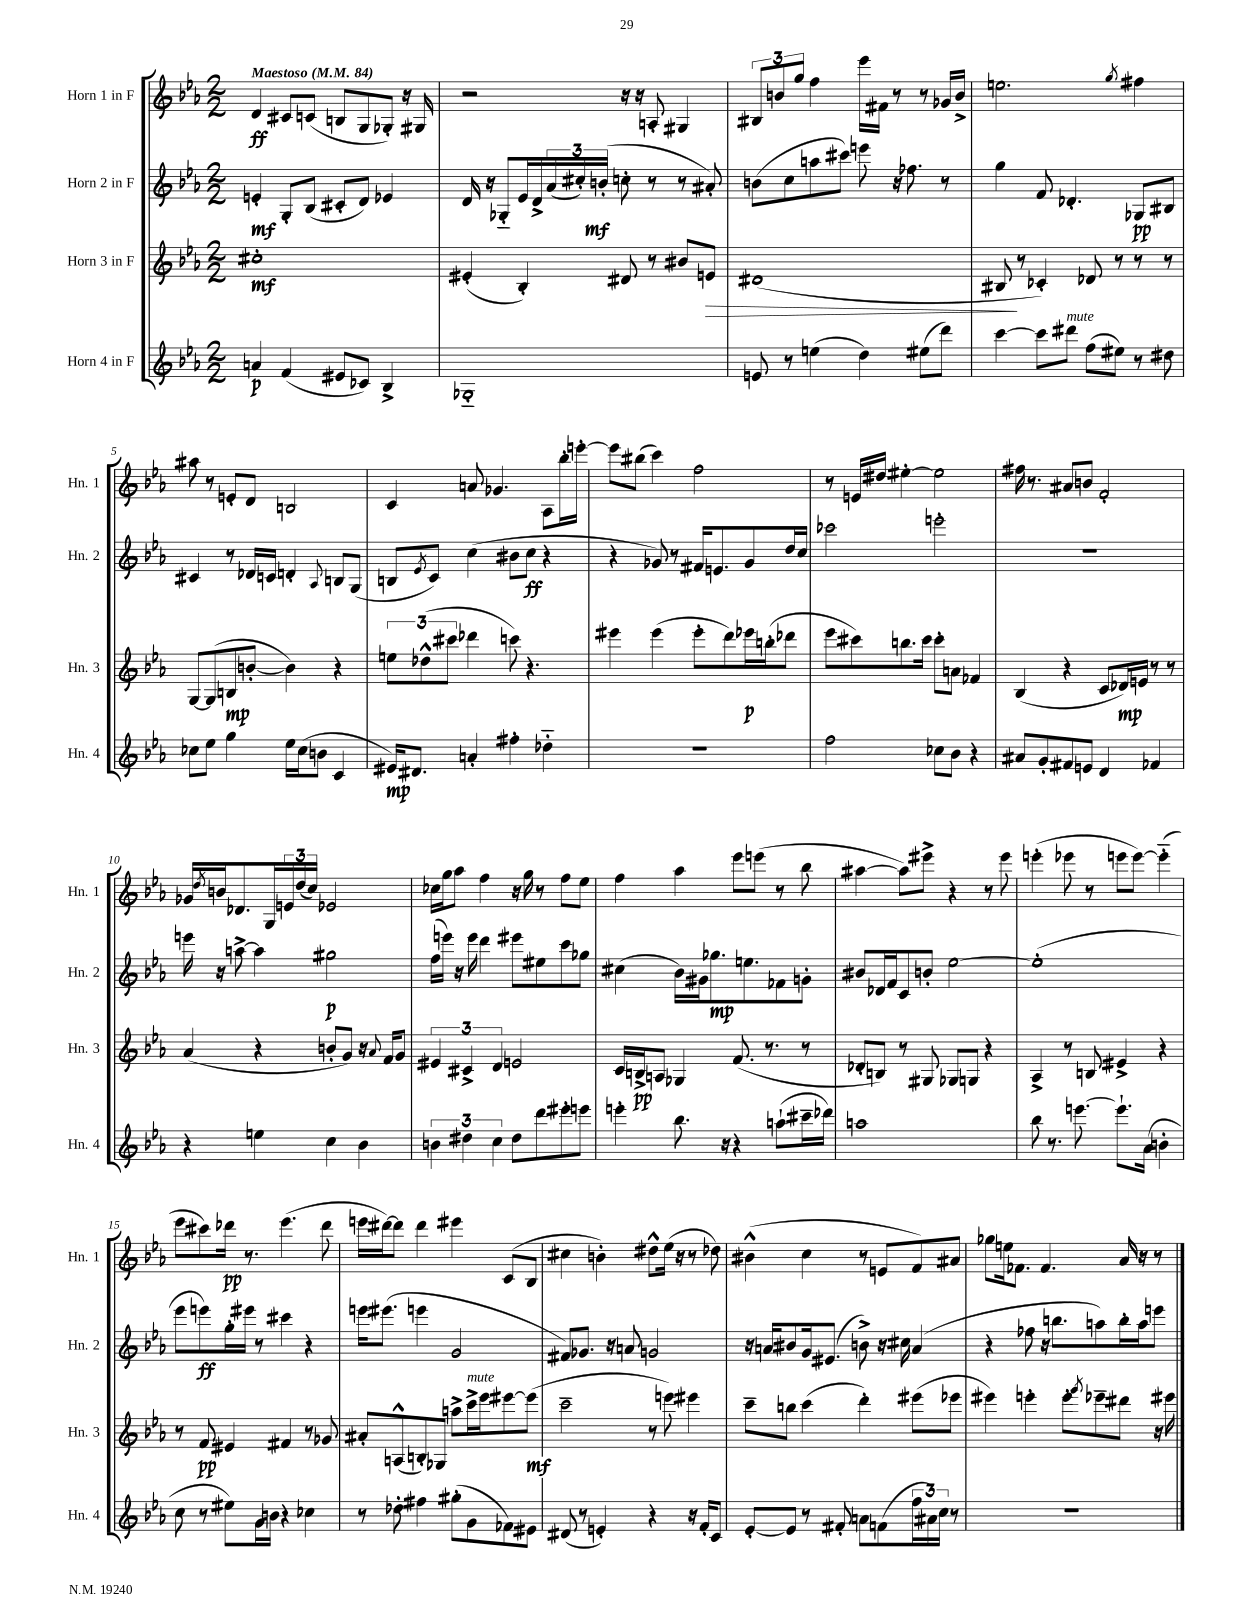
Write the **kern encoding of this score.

**kern	**dynam	**kern	**dynam	**kern	**dynam	**kern	**dynam
*part4	*part4	*part3	*part3	*part2	*part2	*part1	*part1
*staff4	*staff4	*staff3	*staff3	*staff2	*staff2	*staff1	*staff1
*I"Horn 4 in F	*	*I"Horn 3 in F	*	*I"Horn 2 in F	*	*I"Horn 1 in F	*
*I'Hn. 4	*	*I'Hn. 3	*	*I'Hn. 2	*	*I'Hn. 1	*
*clefG2	*	*clefG2	*	*clefG2	*	*clefG2	*
*k[b-e-a-]	*	*k[b-e-a-]	*	*k[b-e-a-]	*	*k[b-e-a-]	*
*M2/2	*	*M2/2	*	*M2/2	*	*M2/2	*
*MM84	*	*MM84	*	*MM84	*	*MM84	*
=1	=1	=1	=1	=1	=1	=1	=1
!	!	!	!	!	!	!LO:TX:a:B:t=Maestoso	!
4an/	p	1cc#X'	mf	4en'/	mf	4d/	ff
(4f/	.	.	.	8G'/L	.	8c#X/L	.
.	.	.	.	(8B-/J	.	(8cn/J	.
8e#X/L	.	.	.	8c#X'/L	.	8Bn/L	.
8c-X/J)	.	.	.	8d/J)	.	8G/	.
4B-^/	.	.	.	4e-X/	.	8G-X'/J)	.
.	.	.	.	.	.	16r	.
.	.	.	.	.	.	16G#X/	.
=2	=2	=2	=2	=2	=2	=2	=2
1G-X	.	(4e#X'/	.	16d/	.	2r	.
.	.	.	.	16r	.	.	.
.	.	.	.	8G-X/L	.	.	.
.	.	4B-'/)	.	16e-/L	.	.	.
.	.	.	.	16d^/	.	.	.
.	.	.	.	(24a-/	.	.	.
.	.	.	.	24cc#X'/)	.	.	.
.	.	.	.	(24bn'/JJ	mf	.	.
.	.	8d#X/	.	8ccn'\	.	16r	.
.	.	.	.	.	.	16r	.
.	.	8r	.	8r	.	8An'/	.
.	.	8b#X/L	.	8r	.	4G#X/	.
!	!	!	!LO:HP:b	!	!	!	!
.	.	8en/J	>	8a#X'/)	.	.	.
=3	=3	=3	=3	=3	=3	=3	=3
8en/	.	(1d#X	.	(8bn\L	.	12B#X/L	.
.	.	.	.	.	.	12bn/	.
8r	.	.	.	8cc\	.	.	.
.	.	.	.	.	.	12gg/J	.
(4een\	.	.	.	8aan\	.	4ff\	.
.	.	.	.	8ccc#X\J)	.	.	.
4dd\)	.	.	.	8eeen\	.	16eee-\LL	.
.	.	.	.	.	.	16f#X\JJ	.
.	.	.	.	16r	.	8r	.
.	.	.	.	8.ff-X\	.	.	.
(8ee#X\L	.	.	.	.	.	8r	.
8ddd\J)	.	.	.	8r	.	16g-X/LL	.
.	.	.	.	.	.	16b^/JJ	.
=4	=4	=4	=4	=4	=4	=4	=4
[4ccc\	.	8B#X/	.	4gg\	.	2.een\	.
.	.	8r	]	.	.	.	.
8ccc\L]	.	4c-X'/)	.	8f/	.	.	.
!LO:TX:a:i:t=mute	!	!	!	!	!	!	!
8ddd#X\J	.	.	.	4.d-X'/	.	.	.
(8ff\L	.	8d-X/	.	.	.	.	.
8ee#X\J)	.	8r	.	.	.	.	.
.	.	.	.	.	.	8qgg/	.
8r	.	8r	.	8G-X/L	pp	4ff#X\	.
8dd#X\	.	8r	.	8B#X/J	.	.	.
!!LO:LB:g=z
=5	=5	=5	=5	=5	=5	=5	=5
8cc-X\L	.	[8G/L	.	4c#X/	.	8aa#X\	.
8ee-\J	.	(8G/]	.	.	.	8r	.
4gg\	.	8Bn/	mp	8r	.	8en'/L	.
.	.	[8bn'/J	.	16d-X/LL	.	8d/J	.
.	.	.	.	16cn/JJ	.	.	.
16ee-\LL	.	4b\])	.	4dn'/	.	2Bn/	.
(16cc-\J	.	.	.	.	.	.	.
8bn\J	.	.	.	.	.	.	.
.	.	.	.	8qqA-/	.	.	.
4c/	.	4r	.	8Bn/L	.	.	.
.	.	.	.	(8G/J	.	.	.
=6	=6	=6	=6	=6	=6	=6	=6
16e#X/KL)	mp	12een\L	.	8Bn/L	.	4c/	.
8.d#X/J	.	.	.	.	.	.	.
.	.	(12dd-X^^\	.	.	.	.	.
.	.	.	.	8qe-/	.	.	.
.	.	.	.	8c/J)	.	.	.
.	.	12ccc#X\J	.	.	.	.	.
4an'/	.	4ddd-X\	.	(4cc\	.	8an/	.
.	.	.	.	.	.	4.g-X/	.
4ff#X'\	.	8cccn\)	.	8b#X\L	.	.	.
.	.	4.r	.	8cc\J	ff	.	.
4dd-X\	.	.	.	4r	.	8A-\L	.
.	.	.	.	.	.	16bb-'\L	.
.	.	.	.	.	.	[16eeen'\JJ	.
=7	=7	=7	=7	=7	=7	=7	=7
1r	.	4eee#X\	.	4r	.	8eee\L]	.
.	.	.	.	.	.	(8bb#X\J	.
.	.	(4eee#\	.	8g-X/)	.	4ccc\)	.
.	.	.	.	8r	.	.	.
.	.	8eee#'\L	.	16f#X/KL	.	2ff\	.
.	.	.	.	8.en/	.	.	.
.	.	8ddd\)	.	.	.	.	.
.	.	16eee-X\L	p	8g-/	.	.	.
.	.	(16bbn'\J	.	.	.	.	.
.	.	8ddd-X\J	.	16dd/L	.	.	.
.	.	.	.	16cc/JJ	.	.	.
=8	=8	=8	=8	=8	=8	=8	=8
2ff\	.	8eee-\L	.	2ccc-X\	.	8r	.
.	.	8ccc#X\)	.	.	.	16en/LL	.
.	.	.	.	.	.	16dd#X/JJ	.
.	.	8.bbn\	.	.	.	[4ee#X'\	.
.	.	16ccc#\Jk	.	.	.	.	.
8cc-X\L	.	8ccc#'\L	.	2eeen'\	.	2ee#\]	.
8b-\J	.	8an\J	.	.	.	.	.
4r	.	4f-X/	.	.	.	.	.
=9	=9	=9	=9	=9	=9	=9	=9
8a#X/L	.	(4B-/	.	1r	.	16ff#X\	.
.	.	.	.	.	.	8.r	.
8g'/	.	.	.	.	.	.	.
8f#X/	.	4r	.	.	.	8a#X/L	.
8en/J	.	.	.	.	.	8bn/J	.
4d/	.	8c/L	.	.	.	2f'/	.
.	.	16d-X/L)	mp	.	.	.	.
.	.	16en/JJ	.	.	.	.	.
4f-X/	.	8r	.	.	.	.	.
.	.	8r	.	.	.	.	.
!!LO:LB:g=z
=10	=10	=10	=10	=10	=10	=10	=10
4r	.	(4a-/	.	16eeen\	.	16g-X/LL	.
.	.	.	.	.	.	8qdd/	.
.	.	.	.	16r	.	16bn/J	.
.	.	.	.	[8aan^\	.	8.d-X/	.
4een\	.	4r	.	4aa\]	.	.	.
.	.	.	.	.	.	16G/L	.
.	.	.	.	.	.	24en/	.
.	.	.	.	.	.	(24dd/	.
.	.	.	.	.	.	24cc/JJ)	.
4cc\	.	8bn'/L	.	2gg#X\	p	2e-X/	.
.	.	8g/J)	.	.	.	.	.
4b-\	.	16r	.	.	.	.	.
.	.	8qqa-/	.	.	.	.	.
.	.	16f/KL	.	.	.	.	.
.	.	8g/J	.	.	.	.	.
=11	=11	=11	=11	=11	=11	=11	=11
6bn\	.	6e#X/	.	(16ff\LL	.	16cc-X\LL	.
.	.	.	.	16eeen\JJ)	.	16gg\J	.
.	.	.	.	16r	.	8aa-\J	.
6dd#X\	.	6c#X^/	.	.	.	.	.
.	.	.	.	16eee\	.	.	.
.	.	.	.	4ddd\	.	4ff\	.
6cc\	.	6d/	.	.	.	.	.
8dd#\L	.	2en/	.	8eee#X\L	.	16r	.
.	.	.	.	.	.	16gg\	.
8ddd\	.	.	.	8ee#X\	.	8r	.
8eee#X'\	.	.	.	8ccc\	.	8ff\L	.
8eeen\J	.	.	.	8gg-X\J	.	8ee-\J	.
=12	=12	=12	=12	=12	=12	=12	=12
4eeen'\	.	16c/LL	.	(4cc#X\	.	4ff\	.
.	.	16Bn^/J	pp	.	.	.	.
.	.	8An/J	.	.	.	.	.
8.bb-\	.	4G-X/	.	16b-\LL)	.	4aa-\	.
.	.	.	.	16g#X\J	.	.	.
.	.	.	.	8.gg-X\	mp	.	.
16r	.	.	.	.	.	.	.
4r	.	(8.f/	.	.	.	8eee-\L	.
.	.	.	.	8.een\	.	.	.
.	.	.	.	.	.	(8eeen\J	.
.	.	8.r	.	.	.	.	.
(8aan`\L	.	.	.	8f-X\	.	8r	.
16ccc#X~\L	.	8r	.	8gn'\J	.	8bb-\	.
16ddd-X\JJ)	.	.	.	.	.	.	.
=13	=13	=13	=13	=13	=13	=13	=13
1aan	.	8d-X'/L	.	8b#X/L	.	[4aa#X\	.
.	.	8Bn/J)	.	16d-X/L	.	.	.
.	.	.	.	16f/J	.	.	.
.	.	8r	.	8c/	.	8aa#\L])	.
.	.	8G#X/	.	8bn'/J	.	8eee#X^\J	.
.	.	8G-X/L	.	[2ee-\	.	4r	.
.	.	8Gn/J	.	.	.	.	.
.	.	4r	.	.	.	8r	.
.	.	.	.	.	.	8eee#\	.
=14	=14	=14	=14	=14	=14	=14	=14
8bb-\	.	4A-^/	.	(1ee-']	.	(4eeen'\	.
8.r	.	.	.	.	.	.	.
.	.	8r	.	.	.	8eee-X\	.
[8.eeen\	.	.	.	.	.	.	.
.	.	8Bn/	.	.	.	8r	.
8.eee`\L]	.	4e#X^/	.	.	.	8eeen\L	.
.	.	.	.	.	.	[8eee\J)	.
(16a-\Jk	.	.	.	.	.	.	.
4bn'\	.	4r	.	.	.	(4eee\]	.
!!LO:LB:g=z
=15	=15	=15	=15	=15	=15	=15	=15
8cc\	.	8r	.	8eee-\L	.	8eee-\L	.
8r	.	8f/	pp	8eeen\)	ff	8ccc#X\)	.
8ee#X\L)	.	4e#X/	.	16gg'\L	.	16ddd-X\Jk	pp
.	.	.	.	16eee#X\JJ	.	8.r	.
16g\L	.	.	.	8r	.	.	.
16bn\JJ	.	.	.	.	.	.	.
4r	.	4f#X/	.	4ccc#X\	.	(4.eee-\	.
4cc-X\	.	8r	.	4r	.	.	.
.	.	8g-X/	.	.	.	8ddd-\	.
=16	=16	=16	=16	=16	=16	=16	=16
8r	.	8a#X'/L	.	16eeen\KL	.	16eeen\LL	.
.	.	.	.	(8.eee#X\J	.	[16ddd#X\J)	.
8dd-X'\	.	(8An^^/	.	.	.	8ddd#\J]	.
4ff#X\	.	8Bn'/)	.	4eeen\	.	4ddd#\	.
.	.	8G-X/J	.	.	.	.	.
(8gg#X'\L	.	8aan^\L	.	2g/	.	4eee#X\	.
!	!	!LO:TX:a:i:t=mute	!	!	!	!	!
8g\	.	16ccc^\L	.	.	.	.	.
.	.	16eee-\J	.	.	.	.	.
8f-X\)	.	[8eee#X\	.	.	.	(8c/L	.
8e#X\J	.	(8eee#\J]	mf	.	.	8B-/J	.
=17	=17	=17	=17	=17	=17	=17	=17
(8d#X/	.	2ccc~\	.	8f#X/L)	.	4cc#X\	.
8r	.	.	.	8.g-X/J	.	.	.
4en'/)	.	.	.	.	.	4bn'\)	.
.	.	.	.	16r	.	.	.
.	.	.	.	8an/	.	.	.
4r	.	8r	.	2gn/	.	8dd#X^^\L	.
.	.	8eeen\)	.	.	.	(16ee-\Jk	.
.	.	.	.	.	.	16r	.
16r	.	4eee#X\	.	.	.	8r	.
16f'/KL	.	.	.	.	.	.	.
8c/J	.	.	.	.	.	8dd-X\)	.
=18	=18	=18	=18	=18	=18	=18	=18
[8e-'/L	.	8ccc~\L	.	16r	.	(4b#X^^\	.
.	.	.	.	16an/KL	.	.	.
8e-/J]	.	8bbn\J	.	8b#X/	.	.	.
8r	.	(4ccc\	.	16g/k	.	4cc\	.
.	.	.	.	(8.e#X/J	.	.	.
8f#X'/	.	.	.	.	.	.	.
8an\L	.	4ddd'\)	.	8bn^\)	.	8r	.
(8fn\	.	.	.	16r	.	8en/L	.
.	.	.	.	16cc#X\	.	.	.
24ff\L	.	(8eee#X\L	.	(4a/	.	8f/)	.
24a#X\)	.	.	.	.	.	.	.
24cc\JJ	.	.	.	.	.	.	.
8r	.	8eee-X\J	.	.	.	8a#X/J	.
=19	=19	=19	=19	=19	=19	=19	=19
1r	.	4eee#X\)	.	4r	.	8gg-X\L	.
.	.	.	.	.	.	16een\k	.
.	.	.	.	.	.	8.f-X\J	.
.	.	4eeen'\	.	8ff-X\	.	.	.
.	.	.	.	16r	.	4.f-/	.
.	.	.	.	8.bbn\L	.	.	.
.	.	8eee'\L	.	.	.	.	.
.	.	8qggg/	.	.	.	.	.
.	.	8eee-X~\	.	8aan\)	.	.	.
.	.	8ddd#X\J	.	16bb'\L	.	16a-/	.
.	.	.	.	16aa\J	.	16r	.
.	.	16r	.	8eeen\J	.	8r	.
.	.	16eee#X\	.	.	.	.	.
==	==	==	==	==	==	==	==
*-	*-	*-	*-	*-	*-	*-	*-
